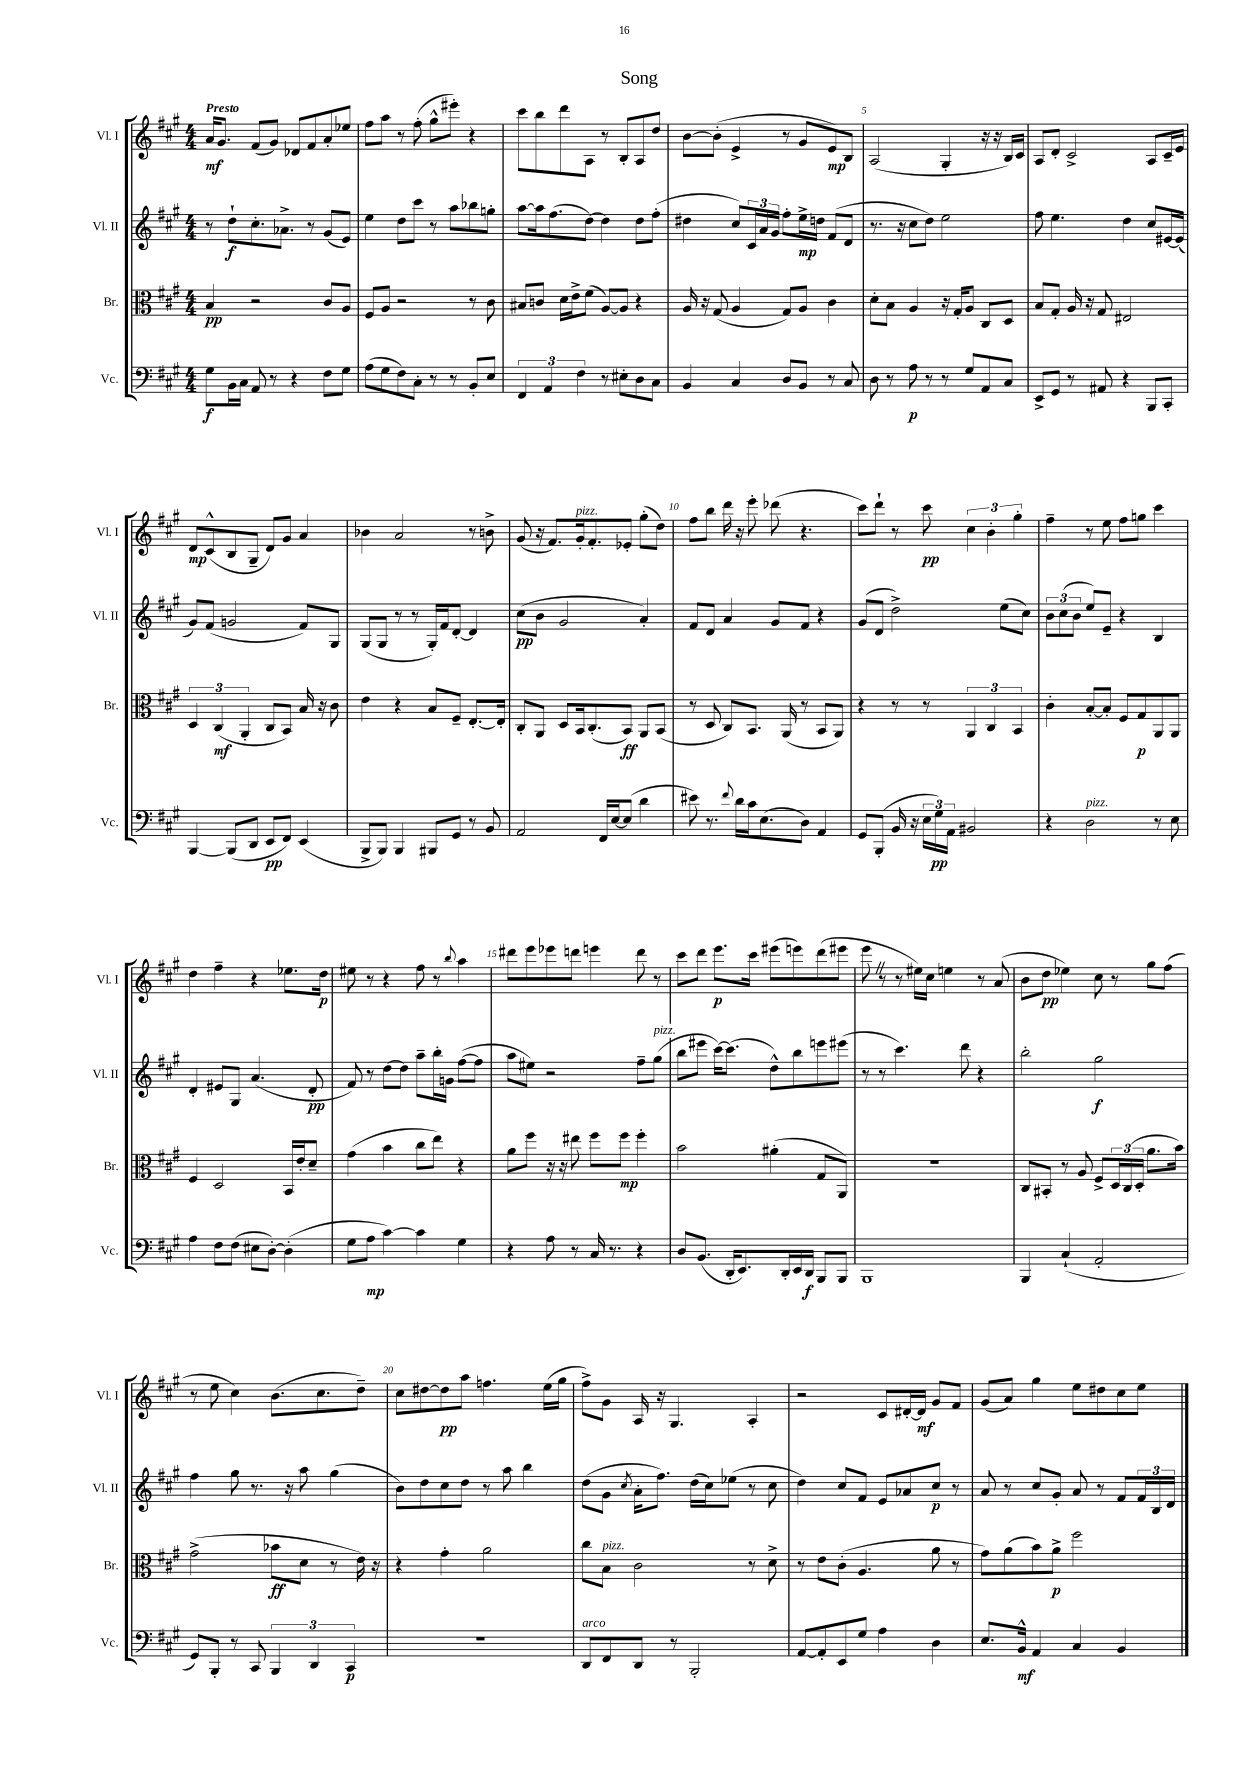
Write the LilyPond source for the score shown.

\header { title = "Song" }
<<
\new StaffGroup <<
\new Staff = "s0" \with { instrumentName = "Vl. I" shortInstrumentName = "Vl. I" } {
    \clef treble \key a \major \numericTimeSignature \time 4/4 \tempo "Presto"
    a'16\mf gis'8. fis'8( gis'8) des'8 fis'8 a'8-. ees''8 |
    fis''8 a''8 r8 fis''8-.( gis''8-^ eis'''8-.) r4 |
    cis'''8 b''8 d'''8 a8 r8 b8-. a8 d''8 |
    b'8~ b'8-.( e'4-> r8 gis'8 e'8\mp) b8 |
    a2( gis4-. r16 r16 b16) cis'16 |
    a8 d'8-. cis'2-> a8 cis'16-- e'16 |
    d'8\mp cis'8-^( b8 gis8-- d'8) gis'8 a'4 |
    bes'4 a'2 r8 b'8-> |
    gis'8( r16 fis'8.) gis'16-.^\markup { \italic "pizz." } fis'8.-. ees'8-. gis''8-.( d''8) |
    fis''8 b''8 d'''16 r16 e'''8-. des'''8( r4. |
    cis'''8) d'''8-! r8 cis'''8\pp \tuplet 3/2 { cis''4 b'4-. gis''4-. } |
    fis''4-- r8 e''8 fis''8 g''8 cis'''4 |
    d''4 fis''4-- r4 ees''8. d''16\p |
    eis''8 r8 r4 fis''8 r8 \appoggiatura { b''8 } a''4 |
    dis'''8 e'''8 ees'''8 d'''8 e'''4 d'''8 r8 |
    cis'''8 d'''8 e'''8.\p cis'''16 eis'''8( e'''8) d'''8( eis'''8 |
    e'''8 \once \override BreathingSign.text = \markup { \musicglyph "scripts.caesura.straight" } \breathe r8 r8 eis''16) cis''16 e''4 r8 a'8( |
    b'8 d''8\pp ees''4) cis''8 r8 gis''8 fis''8( |
    r8 e''8 cis''4) b'8.( cis''8. d''8--) |
    cis''8 dis''8~ dis''8\pp a''8 f''4. e''16( gis''16 |
    fis''8->) gis'8 a16 r16 gis4. a4-. |
    r2 cis'8 dis'16~-. dis'16\mf gis'8 fis'8 |
    gis'8( a'8) gis''4 e''8 dis''8 cis''8 e''8 \bar "|." |
}
\new Staff = "s1" \with { instrumentName = "Vl. II" shortInstrumentName = "Vl. II" } {
    \clef treble \key a \major \numericTimeSignature \time 4/4
    r8 d''8-!\f cis''8.-. aes'8.-> r8 gis'8( e'8) |
    e''4 d''8 cis'''8 r8 a''8 bes''8 g''8-. |
    a''8~ a''16 fis''8.( d''8~) d''4 d''8 fis''8-.( |
    dis''4 cis''8) \tuplet 3/2 { cis'16 a'16 gis'16 } fis''8-. e''16->\mp d''16 fis'8( d'8 |
    r8. r16 cis''8 d''8) e''2 |
    fis''8 e''4. d''4 cis''8 eis'16~ eis'16( |
    gis'8) fis'8( g'2 fis'8) gis8 |
    gis8( gis8 r8 r8 gis16-.) fis'16 d'8~-. d'4 |
    cis''8\pp( b'8 gis'2 a'4-.) |
    fis'8 d'8 a'4 gis'8 fis'8 r4 |
    gis'8( d'8 d''2->) e''8( cis''8) |
    \tuplet 3/2 { b'8 cis''8( b'8 } e''8) e'8-- r4 b4 |
    d'4-. eis'8 gis8 a'4.( d'8-.\pp |
    fis'8) r8 d''8~ d''8 a''8-- b''16-. g'16 fis''8~( fis''8 |
    a''8 eis''8) r2 fis''8-- gis''8^\markup { \italic "pizz." }( |
    b''8 eis'''8 cis'''16~) cis'''8.( d''8-^) b''8 e'''8 eis'''8( |
    r8 r8 cis'''4.) d'''8 r4 |
    b''2-. gis''2\f |
    fis''4 gis''8 r8. r16 a''8 gis''4( |
    b'8) d''8 cis''8 d''8 r8 a''8 b''4 |
    d''8( gis'8 \acciaccatura { cis''8 } a'16-. fis''8.) d''16( cis''16) ees''8( r8 cis''8 |
    d''4) cis''8 fis'8 e'8 aes'8 cis''8\p r8 |
    a'8 r8 cis''8 gis'8-. a'8 r8 fis'8 \tuplet 3/2 { fis'16 b16 d'16 } \bar "|." |
}
\new Staff = "s2" \with { instrumentName = "Br." shortInstrumentName = "Br." } {
    \clef alto \key a \major \numericTimeSignature \time 4/4
    b4\pp r2 cis'8 a8 |
    fis8 a8 r2 r8 cis'8 |
    bis8 c'8 d'16 e'16-> fis'8( a8~) a8 r4 |
    a16 r16 gis8( a4 gis8) a8 cis'4 |
    d'8-. b8 a4 r16 gis16-. a8 cis8 d8 |
    b8 gis8-. a16 r16 gis8 eis2 |
    \tuplet 3/2 { d4 cis4\mf( a,4-. } cis8 b,8) b16 r16 cis'8 |
    e'4 r4 b8 fis8-- e8.~-. e16-. |
    cis8-. a,8 d8 b,16 cis8.-.( b,8\ff) a,8 b,8( |
    r8 d8 cis8) b,8. a,16( r8 b,8 a,8) |
    r4 r8 r8 \tuplet 3/2 { a,4 cis4 b,4 } |
    cis'4-. b8~-. b8-. fis8 gis8\p a,8 a,8 |
    fis4 d2 b,16 e'16-. d'8-- |
    gis'4( b'4 cis''8 e''8) r4 |
    a'8 fis''8 r16 r16 eis''8 fis''8 fis''8\mp fis''4-. |
    b'2 ais'4-.( gis8 a,8) |
    R1 |
    cis8 bis,8-. r8 a8 fis8-> \tuplet 3/2 { d16 cis16( d16-. } a'8. b'16) |
    gis'2->( bes'8\ff d'8 r8 e'16) r16 |
    r4 gis'4-. a'2 |
    cis''8 b8^\markup { \italic "pizz." } cis'2 r8 d'8-> |
    r8 e'8 cis'8-.( a4. a'8 r8 |
    gis'8) a'8( b'8) a'8->\p fis''2 \bar "|." |
}
\new Staff = "s3" \with { instrumentName = "Vc." shortInstrumentName = "Vc." } {
    \clef bass \key a \major \numericTimeSignature \time 4/4
    gis8\f b,16 cis16 a,8 r8 r4 fis8 gis8 |
    a8( gis8 fis8) cis8-. r8 r8 b,8-. e8 |
    \tuplet 3/2 { fis,4 a,4 fis4 } r8 eis8-. d8 cis8 |
    b,4 cis4 d8 b,8 r8 cis8 |
    d8 r8 a8\p r8 r8 gis8 a,8 cis8 |
    e,8-> gis,8 r8 ais,8 r4 b,,8 cis,8-. |
    b,,4~ b,,8( d,8 e,8\pp fis,8) e,4( |
    b,,8-> b,,8) b,,4 bis,,8 gis,8 r8 b,8 |
    a,2 fis,16 e16~ e8( d'4 |
    eis'8) r8. \appoggiatura { fis'8 } d'16 cis'16 e8.( d8) a,4 |
    gis,8 b,,8-.( b,16 r16 \tuplet 3/2 { e16 gis16\pp) a,16 } bis,2 |
    r4 d2^\markup { \italic "pizz." } r8 e8 |
    a4 fis8 fis8( eis8 d8~-.) d4-.( |
    gis8 a8\mp cis'4~) cis'4 gis4 |
    r4 a8 r8 cis16 r8. r4 |
    d8 b,8.( d,16-. e,8.) d,16-. e,16 d,16\f b,,8 b,,8 |
    b,,1 |
    b,,4 cis4-!( a,2-. |
    gis,8) b,,8-. r8 cis,8 \tuplet 3/2 { b,,4 d,4 cis,4\p } |
    R1 |
    d,8^\markup { \italic "arco" } fis,8 d,8 r8 b,,2-. |
    a,8~ a,8-. e,8 gis8 a4 d4 |
    e8. b,16-^\mf a,4 cis4 b,4 \bar "|." |
}
>>
>>
\layout { \context { \Score \override BarNumber.break-visibility = ##(#f #t #t) barNumberVisibility = #(every-nth-bar-number-visible 5) } }
